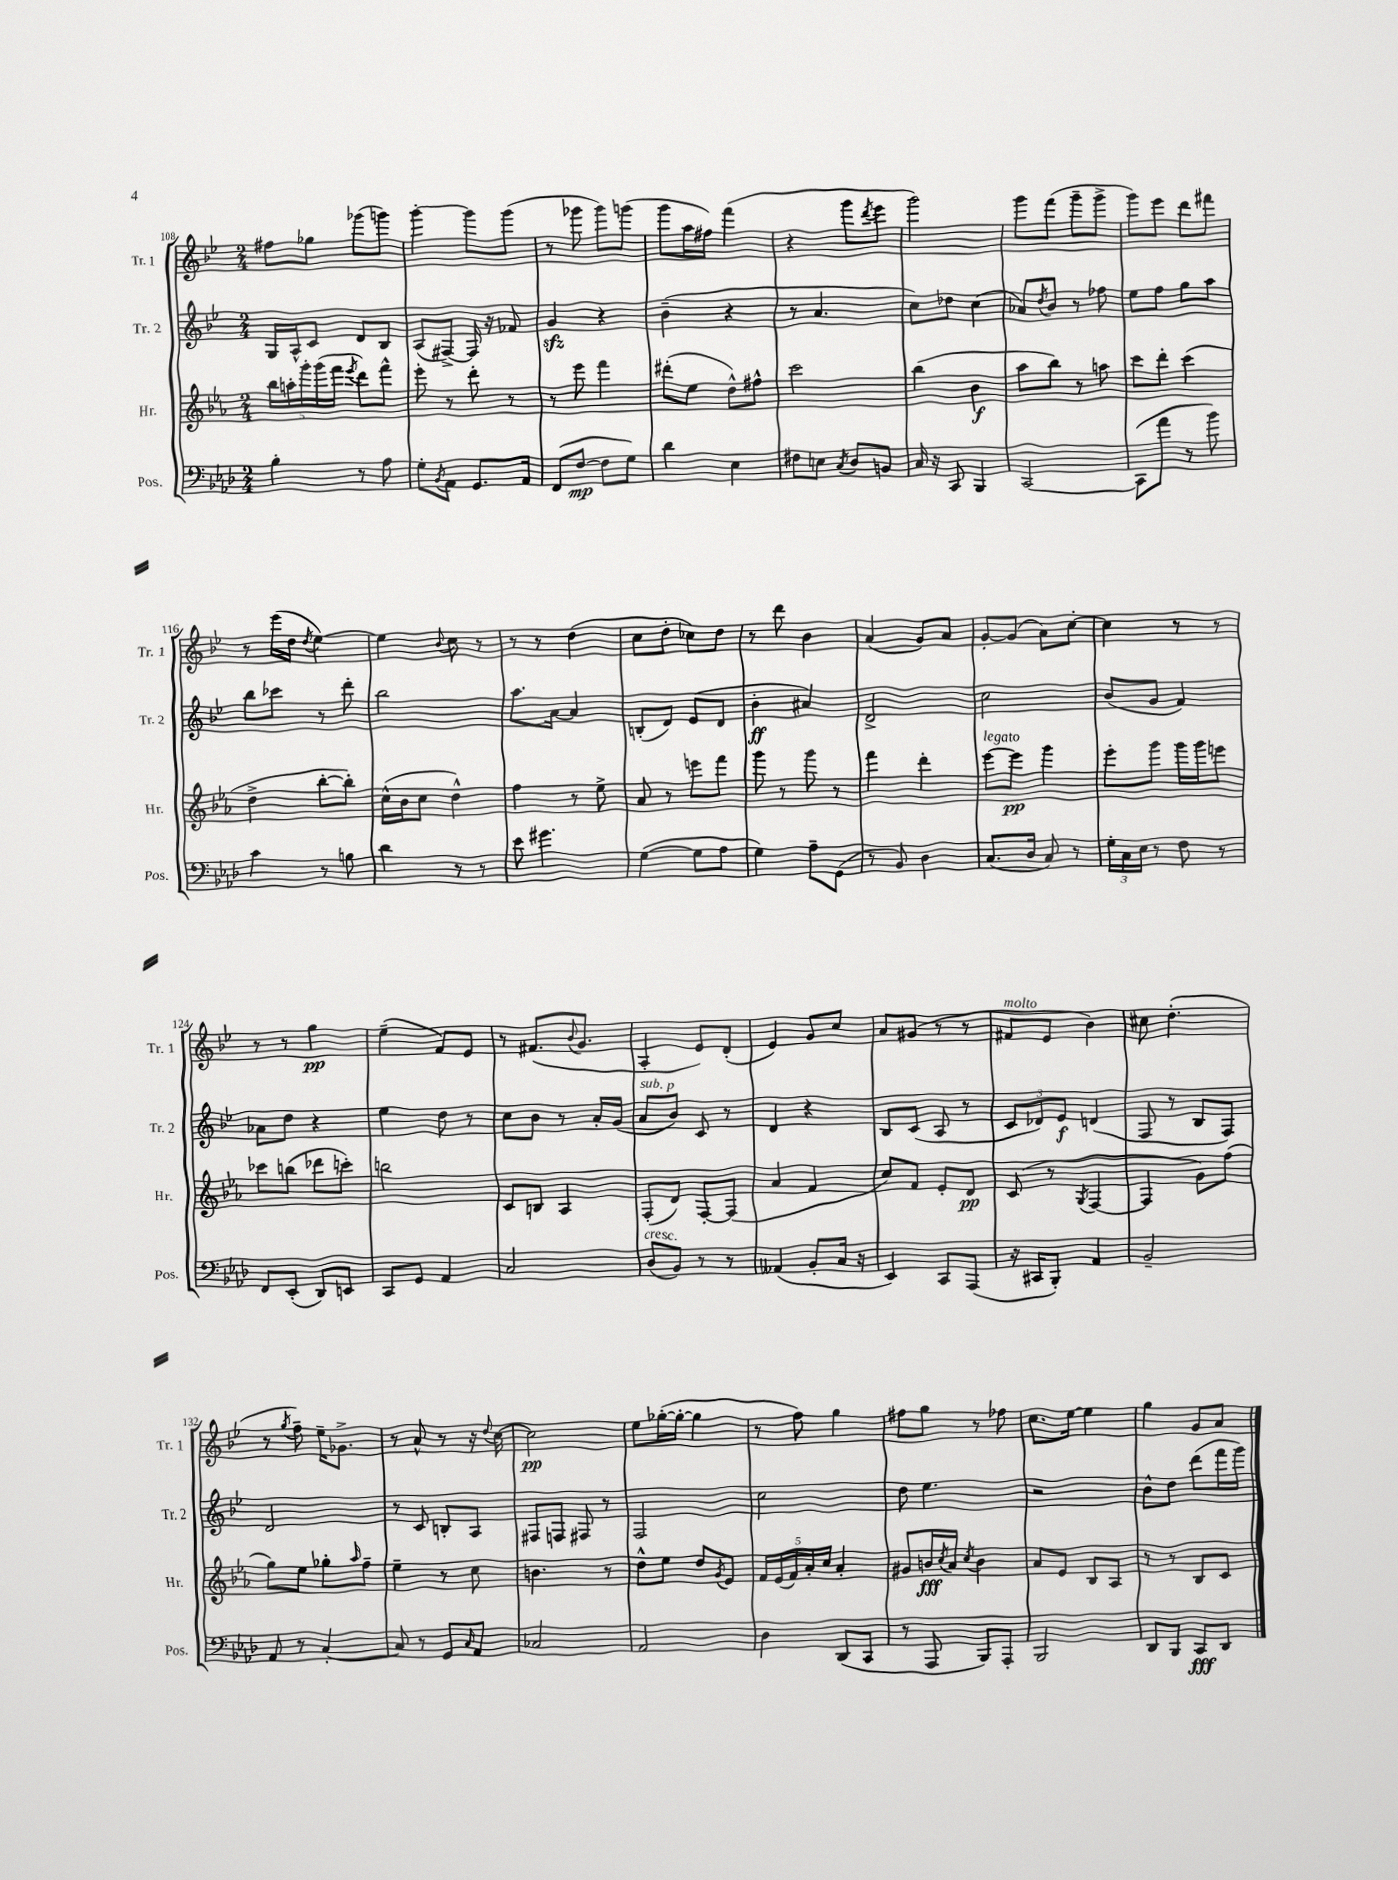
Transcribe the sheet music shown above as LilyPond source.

<<
\new StaffGroup <<
\new Staff = "s0" \with { instrumentName = "Tr. 1" shortInstrumentName = "Tr. 1" } {
    \clef treble \key bes \major \numericTimeSignature \time 2/4
    fis''8 ges''8 ges'''8( g'''8) |
    g'''4~-. g'''8 g'''8( |
    r8 ges'''8 ges'''8) g'''8( |
    g'''8 a''16 fis''16) f'''4( |
    r4 g'''8 \acciaccatura { d'''8 } ees'''8 |
    g'''2) |
    g'''8 f'''8( g'''8-- g'''8-> |
    g'''8) ees'''8 d'''8 fis'''8 |
    r8 ees'''16( d''16 \acciaccatura { d''8 } ees''4~) |
    ees''4 \appoggiatura { bes'8 } c''8 r8 |
    r8 r8 d''4( |
    c''8 d''8-. ces''8) d''8 |
    r8 d'''8 bes'4 |
    a'4( g'8) a'8 |
    g'8~-. g'8( a'8) c''8~-. |
    c''4 r8 r8 |
    r8 r8 g''4\pp |
    ees''4--( f'8) ees'8 |
    r8 fis'8.( \appoggiatura { bes'8 } g'8. |
    a4-. ees'8) d'8-.( |
    ees'4) g'8 c''8 |
    a'8 gis'8( r8 r8 |
    fis'8^\markup { \italic "molto" } ees'8 bes'4) |
    cis''8 d''4.-.( |
    r8 \acciaccatura { g''8 } f''8--) ees''16-- ges'8.-> |
    r8 a'8-^ r8 r16 \appoggiatura { d''8 } c''16~ |
    c''2\pp |
    ees''8 ges''16~-.( ges''16~-. ges''4 |
    r8 f''8) g''4 |
    fis''8 g''8 r8 fes''8 |
    c''8. ees''16~ ees''4 |
    g''4 g'8 a'8 \bar "|." |
}
\new Staff = "s1" \with { instrumentName = "Tr. 2" shortInstrumentName = "Tr. 2" } {
    \clef treble \key bes \major \numericTimeSignature \time 2/4
    g16 a16-^ c'8 d'8 bes8 |
    a8( fis8~->) fis16 r16 fes'8 |
    g'4\sfz r4 |
    bes'4--( r4 |
    r8 a'4. |
    c''8) des''8 c''4( |
    aes'8) \acciaccatura { d''8 } bes'8 r8 fes''8 |
    ees''8 f''8 g''8 a''8 |
    bes''8 ces'''8 r8 d'''8-. |
    bes''2 |
    a''8. a'16~ a'4 |
    b8-.( d'8) ees'8( d'8 |
    bes'4-.\ff ais'4) |
    d'2-> |
    c''2 |
    bes'8( g'8 f'4) |
    aes'8 d''8 r4 |
    ees''4 d''8 r8 |
    c''8 bes'8 r8 a'16-. g'16( |
    a'8^\markup { \italic "sub. p" } bes'8) c'8 r8 |
    d'4 r4 |
    bes8 c'8( a8 r8 |
    \tuplet 3/2 { c'8 des'8) ees'8\f } d'4( |
    f8 r8 bes8 f8) |
    d'2 |
    r8 c'8 b8-. a8 |
    fis8 f8 fis8 r8 |
    f2 |
    c''2 |
    d''8 ees''4. |
    r2 |
    bes'8-^ d''8 d'''8( f'''16 g'''16) \bar "|." |
}
\new Staff = "s2" \with { instrumentName = "Hr." shortInstrumentName = "Hr." } {
    \clef treble \key ees \major \numericTimeSignature \time 2/4
    \tuplet 5/4 { bes''16 a''16-. g'''16-. g'''16( f'''16 } \acciaccatura { ees'''8 } d'''8) f'''8-^ |
    ees'''8-. r8 d'''8-. r8 |
    r8 ees'''8 f'''4 |
    dis'''8-.( ees''8 d''8-^) fis''8-^ |
    c'''2 |
    bes''4( bes'4\f |
    aes''8 bes''8) r8 a''8 |
    c'''8 d'''8-. c'''4( |
    d''4-> bes''8~-. bes''8-.) |
    c''16-^( bes'16 c''8 d''4-^) |
    f''4 r8 ees''8-> |
    aes'8 r8 e'''8 f'''8 |
    g'''8 r8 g'''8 r8 |
    f'''4 d'''4-. |
    ees'''8~^\markup { \italic "legato" } ees'''8\pp g'''4 |
    ees'''8-. g'''8 g'''16 g'''16 e'''8 |
    ces'''8 b''8( des'''8 c'''8-.) |
    b''2 |
    c'8 b8 aes4 |
    f8-.( d'8) f8~-. f8( |
    aes'4 f'4 |
    c''8) f'8 ees'8-. d'8\pp |
    c'8( r8 \acciaccatura { g8 } f4~ |
    f4 g'8) f''8( |
    g''8) ees''8 ges''8-. \grace { aes''16 } f''8-- |
    ees''4-- r8 c''8 |
    b'4. r8 |
    d''8-^ ees''8 d''8 \acciaccatura { g'8 } ees'8 |
    \tuplet 5/4 { f'16 ees'16( f'16) aes'16-. c''16 } aes'4-. |
    gis'8 b'16\fff \acciaccatura { c''8 } aes'16 \acciaccatura { c''8 } b'4 |
    aes'8 ees'8 bes8 aes8 |
    r8 r8 bes8 c'8 \bar "|." |
}
\new Staff = "s3" \with { instrumentName = "Pos." shortInstrumentName = "Pos." } {
    \clef bass \key aes \major \numericTimeSignature \time 2/4
    bes4-. r8 aes8 |
    g8-. \acciaccatura { bes,8 } aes,8 g,8. aes,16 |
    f,8( f8~\mp f8 g8) |
    des'4 ees4 |
    fis8 e8 \acciaccatura { c8 } des8 b,8 |
    c16 r16 c,8 bes,,4 |
    c,2~ |
    c,8( aes'8 r8 bes'8) |
    c'4 r8 b8 |
    des'4 r8 r8 |
    ees'8 gis'4. |
    g4~( g8 aes8 |
    g4) aes8-- g,8( |
    r8 bes,8) des4 |
    c8.( des16 c8) r8 |
    \tuplet 3/2 { g16-. c16 ees16 } r8 f8 r8 |
    f,8 ees,8-.( des,8) e,8 |
    c,8 g,8 aes,4 |
    c2 |
    des8^\markup { \italic "cresc." }( bes,8) r8 r8 |
    aeses,4( bes,8-. c16 r16 |
    ees,4) c,8 aes,,8( |
    r16 cis,16 bes,,8-.) aes,4 |
    bes,2-- |
    aes,8 r8 c4~-. |
    c8 r8 g,8 \grace { c16 } aes,8 |
    ces2 |
    aes,2 |
    des4 des,8( c,8 |
    r8 aes,,8 bes,,8) aes,,8-. |
    bes,,2 |
    des,8 bes,,8 c,8\fff des,8 \bar "|." |
}
>>
>>
\layout { \context { \Score currentBarNumber = #108 } }
